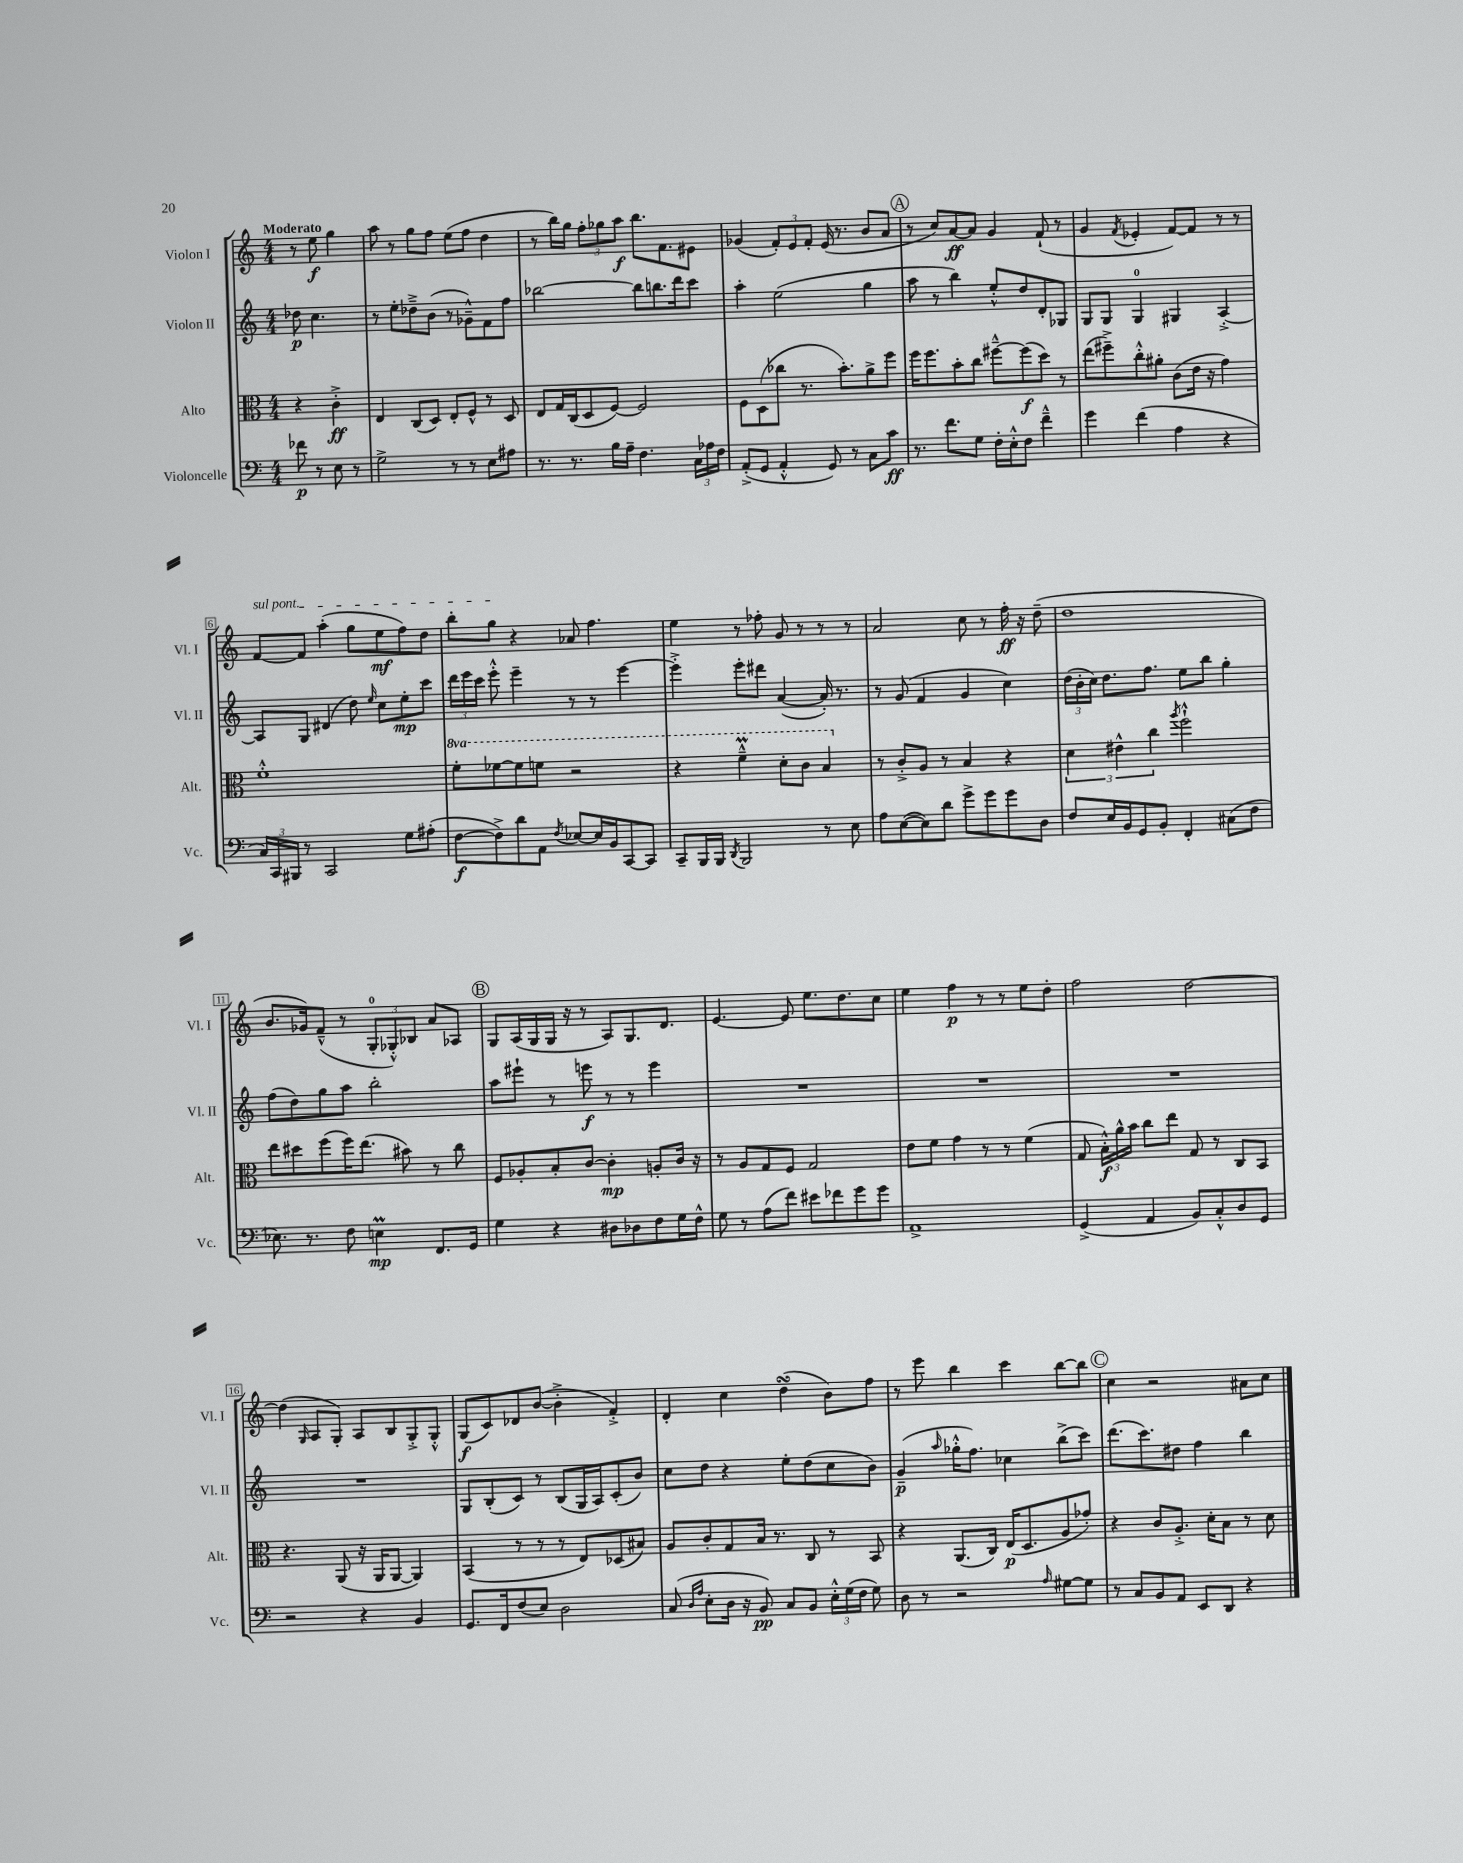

**kern	**dynam	**kern	**dynam	**kern	**dynam	**kern	**dynam
*part4	*part4	*part3	*part3	*part2	*part2	*part1	*part1
*staff4	*staff4	*staff3	*staff3	*staff2	*staff2	*staff1	*staff1
*I"Violoncelle	*	*I"Alto	*	*I"Violon II	*	*I"Violon I	*
*I'Vc.	*	*I'Alt.	*	*I'Vl. II	*	*I'Vl. I	*
*clefF4	*	*clefC3	*	*clefG2	*	*clefG2	*
*k[]	*	*k[]	*	*k[]	*	*k[]	*
*M4/4	*	*M4/4	*	*M4/4	*	*M4/4	*
=	=	=	=	=	=	=	=
!	!	!	!	!	!	!LO:TX:a:B:t=Moderato	!
8f-X\	p	4r	.	8dd-X\	p	8r	.
8r	.	.	.	4.cc\	.	8ee\	f
8E\	.	4c'^\	ff	.	.	4gg\	.
8r	.	.	.	.	.	.	.
=1	=1	=1	=1	=1	=1	=1	=1
2G^\	.	4E/	.	8r	.	8aa\	.
.	.	.	.	8ee'\L	.	8r	.
.	.	(8C/L	.	8dd-X~^\	.	8gg\L	.
.	.	8D/J)	.	(8b\J	.	8ff\J	.
8r	.	8E'/L	.	8r	.	(8ee\L	.
8r	.	8F^^/J	.	8g-X~^^\L)	.	8ff\J	.
8E\L	.	8r	.	8f\	.	4dd\	.
8A#X\J	.	8D/	.	8ff\J	.	.	.
=2	=2	=2	=2	=2	=2	=2	=2
8.r	.	8E/L	.	[2bb-X\	.	8r	.
.	.	16G/L	.	.	.	16bb\LL)	.
8.r	.	(16C/J	.	.	.	16gg\JJ	.
.	.	8D/	.	.	.	12ff'\L	.
.	.	.	.	.	.	12gg-X\	.
16B\LL	.	[8F/J)	.	.	.	.	.
.	.	.	.	.	.	12aa\J	f
16A~\JJ	.	.	.	.	.	.	.
4.F\	.	2F/]	.	8bb-\L]	.	8.bb\L	.
.	.	.	.	8.bbn\	.	.	.
.	.	.	.	.	.	8.f\	.
.	.	.	.	16ddd\k	.	.	.
24C\LL	.	.	.	8ccc\J	.	8e#X\J	.
24A-X\	.	.	.	.	.	.	.
24F\JJ	.	.	.	.	.	.	.
=3	=3	=3	=3	=3	=3	=3	=3
(8AA'^/L	.	8F\L	.	4aa'\	.	(4g-X/	.
8GG/J	.	(8D\	.	.	.	.	.
4AA'^^/	.	8cc-X\J	.	(2ee\	.	12f'/L)	.
.	.	.	.	.	.	12e/	.
.	.	8.r	.	.	.	.	.
.	.	.	.	.	.	12f'/J	.
8GG/)	.	.	.	.	.	(16e/	.
.	.	8.b'\L)	.	.	.	8.r	.
8r	.	.	.	.	.	.	.
8C\L	.	8a^\	.	4gg\	.	8b/L	.
8c\J	ff	8ff\J	.	.	.	8a/J	.
!!LO:REH:place=s1:t=A
=4	=4	=4	=4	=4	=4	=4	=4
8.r	.	16ff\KL	.	8aa\	.	8r	.
.	.	8.ff\	.	.	.	.	.
.	.	.	.	8r	.	8cc/L)	.
8.f\L	.	.	.	.	.	.	.
.	.	8b'\	.	4bb\)	.	[8a/	ff
8G\J	.	8cc\J	.	.	.	8a/J]	.
16F'\LL	.	[8ff#X~^^\L	.	8ee'^^/L	.	4g/	.
16E'^^\J	.	.	.	.	.	.	.
8F\J	.	(8ff#\]	f	8dd/	.	.	.
4f~^^\	.	8dd\J)	.	8d'/	.	(8f`/	.
.	.	8r	.	8G-X/J	.	8r	.
=5	=5	=5	=5	=5	=5	=5	=5
4g\	.	(8ee\L	.	8G/L	.	4g/	.
.	.	8ff#X~^\)	.	8G/J	.	.	.
.	.	.	.	.	.	8qf/	.
(4f\	.	8cc'^^\	.	4G/	.	4e-X'/	.
.	.	8a#X'\J	.	.	.	.	.
4A\	.	(8c\L	.	4G#X/	.	[8f/L)	.
.	.	16e\Jk	.	.	.	8f/J]	.
.	.	16r	.	.	.	.	.
4r	.	4g\)	.	[4A'^/	.	8r	.
.	.	.	.	.	.	8r	.
!!LO:LB:g=z
=6	=6	=6	=6	=6	=6	=6	=6
!	!	!	!	!	!	!LO:TX:a:i:t=sul pont.	!
24C/LL)	.	1f'^^	.	8A/L]	.	[8f/L	.
24CC/	.	.	.	.	.	.	.
24BBB#X/JJ	.	.	.	.	.	.	.
8r	.	.	.	8G/J	.	8f/J]	.
2CC/	.	.	.	(4d#X/	.	(4aa'\	.
.	.	.	.	8dd\)	.	8gg\L	.
.	.	.	.	16qqee/	.	.	.
.	.	.	.	8cc\L	.	8ee\	mf
8G\L	.	.	.	8ee'\	mp	8ff\)	.
(8A#X'\J	.	.	.	8ccc\J	.	8dd\J	.
=7	=7	=7	=7	=7	=7	=7	=7
*	*	*8va	*	*	*	*	*
[8F\L	f	8ff'\L	.	24ddd\LL	.	8bb'\L	.
.	.	.	.	24eee\	.	.	.
.	.	.	.	24ccc\JJ	.	.	.
8F^\])	.	[8ff-X\	.	8eee'^^\	.	8gg\J	.
8d\	.	8ff-\]	.	4eee~\	.	4r	.
8AA\J	.	8ffn\J	.	.	.	.	.
8qF/	.	.	.	.	.	.	.
[8E-X/L	.	2r	.	8r	.	8a-X/	.
16E-/L]	.	.	.	8r	.	4.ff\	.
16BB/J	.	.	.	.	.	.	.
[8CC/	.	.	.	[4eee\	.	.	.
8CC/J]	.	.	.	.	.	.	.
=8	=8	=8	=8	=8	=8	=8	=8
8CC~/L	.	4r	.	4eee'^\]	.	4ee\	.
16BBB/L	.	.	.	.	.	.	.
16BBB/JJ	.	.	.	.	.	.	.
8qDD/	.	.	.	.	.	.	.
2BBB/	.	4ffM~^^\	.	8eee'\L	.	8r	.
.	.	.	.	8ddd#X\J	.	8ff-X'\	.
.	.	8dd'\L	.	([4a/	.	8g/	.
.	.	8cc\J	.	.	.	8r	.
8r	.	4b/	.	16a'/])	.	8r	.
.	.	.	.	8.r	.	.	.
8E\	.	.	.	.	.	8r	.
=9	=9	=9	=9	=9	=9	=9	=9
*	*	*X8va	*	*	*	*	*
8A\L	.	8r	.	8r	.	2a/	.
([8E\	.	8c'^/L	.	(8g/	.	.	.
8E\])	.	8A/J	.	4f/	.	.	.
8d\J	.	8r	.	.	.	.	.
8g^\L	.	4B/	.	4g/	.	8cc\	.
8g\	.	.	.	.	.	8r	.
8g\	.	4r	.	4cc\)	.	16ff'\	ff
.	.	.	.	.	.	16r	.
8D\J	.	.	.	.	.	(8dd~\	.
=10	=10	=10	=10	=10	=10	=10	=10
8F/L	.	6d\	.	(24dd\LL	.	1dd	.
.	.	.	.	24b'\	.	.	.
.	.	.	.	24cc\JJ)	.	.	.
16E/L	.	.	.	8.dd\L	.	.	.
.	.	6e#X^^\	.	.	.	.	.
16BB/J	.	.	.	.	.	.	.
8GG/	.	.	.	.	.	.	.
.	.	.	.	8.ff\J	.	.	.
.	.	6cc\	.	.	.	.	.
8BB'/J	.	.	.	.	.	.	.
.	.	8qaa/	.	.	.	.	.
4FF'/	.	2ff`^^\	.	8ee\L	.	.	.
.	.	.	.	8bb\J	.	.	.
(8C#X\L	.	.	.	4gg'\	.	.	.
8F\J	.	.	.	.	.	.	.
!!LO:LB:g=z
=11	=11	=11	=11	=11	=11	=11	=11
8.E-X\)	.	8ee\L	.	(8ff\L	.	8.b/L	.
.	.	8dd#X\	.	8dd\)	.	.	.
8.r	.	.	.	.	.	16g-X/k)	.
.	.	(8ff\	.	8gg\	.	(8f~^^/J	.
8F\	.	16ff\K)	.	8aa\J	.	8r	.
.	.	(8.ee\J	.	.	.	.	.
4Enm\	mp	.	.	2bb'\	.	12G'/L	.
.	.	.	.	.	.	12G-X'^^/)	.
.	.	8b#X\)	.	.	.	.	.
.	.	.	.	.	.	12B-X/J	.
8.FF/L	.	8r	.	.	.	8a/L	.
.	.	8cc\	.	.	.	8A-X/J	.
16GG/Jk	.	.	.	.	.	.	.
!!LO:REH:place=s1:t=B
=12	=12	=12	=12	=12	=12	=12	=12
4G\	.	8F/L	.	8aa\L	.	8G/L	.
.	.	8A-X'/	.	8eee#X`\J	.	(16A/L	.
.	.	.	.	.	.	16G/	.
4r	.	8B'/	.	8r	.	16G/JJ	.
.	.	.	.	.	.	16r	.
.	.	[8c/J	.	8eeen\	f	8r	.
8D#X\L	.	4c'\]	mp	8r	.	8A/L)	.
8D-X\	.	.	.	8r	.	8.G/	.
8F\	.	8An'/L	.	4eee\	.	.	.
.	.	.	.	.	.	8.d/J	.
16G\L	.	16c/Jk	.	.	.	.	.
16F^^\JJ	.	16r	.	.	.	.	.
=13	=13	=13	=13	=13	=13	=13	=13
8G\	.	8r	.	1r	.	[4.e/	.
8r	.	8A/L	.	.	.	.	.
(8A\L	.	8G/	.	.	.	.	.
8f\J)	.	8F/J	.	.	.	8e/]	.
8e#X\L	.	2G/	.	.	.	8.ee\L	.
8f-X\	.	.	.	.	.	.	.
.	.	.	.	.	.	8.dd\	.
8g\	.	.	.	.	.	.	.
8g\J	.	.	.	.	.	8cc\J	.
=14	=14	=14	=14	=14	=14	=14	=14
1AA^	.	8e\L	.	1r	.	4ee\	.
.	.	8f\J	.	.	.	.	.
.	.	4g\	.	.	.	4ff\	p
.	.	8r	.	.	.	8r	.
.	.	8r	.	.	.	8r	.
.	.	(4f\	.	.	.	8ee\L	.
.	.	.	.	.	.	8dd'\J	.
=15	=15	=15	=15	=15	=15	=15	=15
(4GG^/	.	8G/	.	1r	.	2ff\	.
.	.	24B'^^\LL)	f	.	.	.	.
.	.	24a^^\	.	.	.	.	.
.	.	24b\JJ	.	.	.	.	.
4AA/	.	8cc\L	.	.	.	.	.
.	.	8ee\J	.	.	.	.	.
8BB/L)	.	8G/	.	.	.	[2dd\	.
8C'^^/	.	8r	.	.	.	.	.
8D/	.	8C/L	.	.	.	.	.
8GG/J	.	8BB/J	.	.	.	.	.
!!LO:LB:g=z
=16	=16	=16	=16	=16	=16	=16	=16
2r	.	4.r	.	1r	.	(4dd\]	.
.	.	.	.	.	.	16qqG/	.
.	.	.	.	.	.	8A/L	.
.	.	(8AA/	.	.	.	8G'/J)	.
4r	.	16r	.	.	.	8A/L	.
.	.	16AA/KL	.	.	.	.	.
.	.	[8AA/J	.	.	.	8B/	.
4BB/	.	4AA/])	.	.	.	8G'^/	.
.	.	.	.	.	.	8G'^^/J	.
=17	=17	=17	=17	=17	=17	=17	=17
8.GG/L	.	(4BB/	.	8G/L	.	(8G/L	f
.	.	.	.	(8B'/	.	8c/)	.
16FF/k	.	.	.	.	.	.	.
(8F/	.	8r	.	8c/J)	.	8d-X/	.
8E/J)	.	8r	.	8r	.	([8b/J	.
2D\	.	8r	.	(8B/L	.	4b'^\]	.
.	.	8E/L)	.	16G/L	.	.	.
.	.	.	.	16A/J)	.	.	.
.	.	(8D-X/	.	(8c'/	.	4f'^/)	.
.	.	8B#X/J)	.	8b/J)	.	.	.
=18	=18	=18	=18	=18	=18	=18	=18
(8C/	.	8A/L	.	8cc\L	.	4d'/	.
16qqD/LL	.	.	.	.	.	.	.
16qqA/JJ	.	.	.	.	.	.	.
8E'\L	.	8c'/	.	8dd\J	.	.	.
16D\Jk	.	8G/	.	4r	.	4cc\	.
16r	.	.	.	.	.	.	.
8BB/)	pp	16B/Jk	.	.	.	.	.
.	.	8.r	.	.	.	.	.
8C/L	.	.	.	8ee'\L	.	(4ddsSSS\	.
8BB/J	.	8C/	.	(8dd\	.	.	.
24E'^^\LL	.	8r	.	8cc\	.	8b\L)	.
(24G\	.	.	.	.	.	.	.
24F\JJ	.	.	.	.	.	.	.
8G\)	.	8BB/	.	8b\J)	.	8ff\J	.
=19	=19	=19	=19	=19	=19	=19	=19
8D\	.	4r	.	(4g~/	p	8r	.
8r	.	.	.	.	.	8eee\	.
.	.	.	.	16qqaa/	.	.	.
2r	.	(8.AA/L	.	16gg-X'^^\KL	.	4bb\	.
.	.	.	.	8.ff\J)	.	.	.
.	.	16C/Jk)	.	.	.	.	.
.	.	(16E/KL	p	4cc-X\	.	4ccc\	.
.	.	8.D/	.	.	.	.	.
16qqA/	.	.	.	.	.	.	.
[8G#X\L	.	8A/	.	(8bb^\L	.	[8bb\L	.
8G#\J]	.	8g-X'/J)	.	8ccc\J)	.	8bb\J]	.
!!LO:REH:place=s1:t=C
=20	=20	=20	=20	=20	=20	=20	=20
8r	.	4r	.	(8.ddd\L	.	4cc\	.
8C/L	.	.	.	.	.	.	.
.	.	.	.	8.ccc\)	.	.	.
8BB/	.	8c/L	.	.	.	2r	.
8AA/J	.	8.A'^/J	.	8dd#X\J	.	.	.
8EE/L	.	.	.	4ff\	.	.	.
.	.	16d'\KL	.	.	.	.	.
8DD/J	.	8B\J	.	.	.	.	.
4r	.	8r	.	4bb\	.	8a#X\L	.
.	.	8d\	.	.	.	8cc\J	.
==	==	==	==	==	==	==	==
*-	*-	*-	*-	*-	*-	*-	*-
